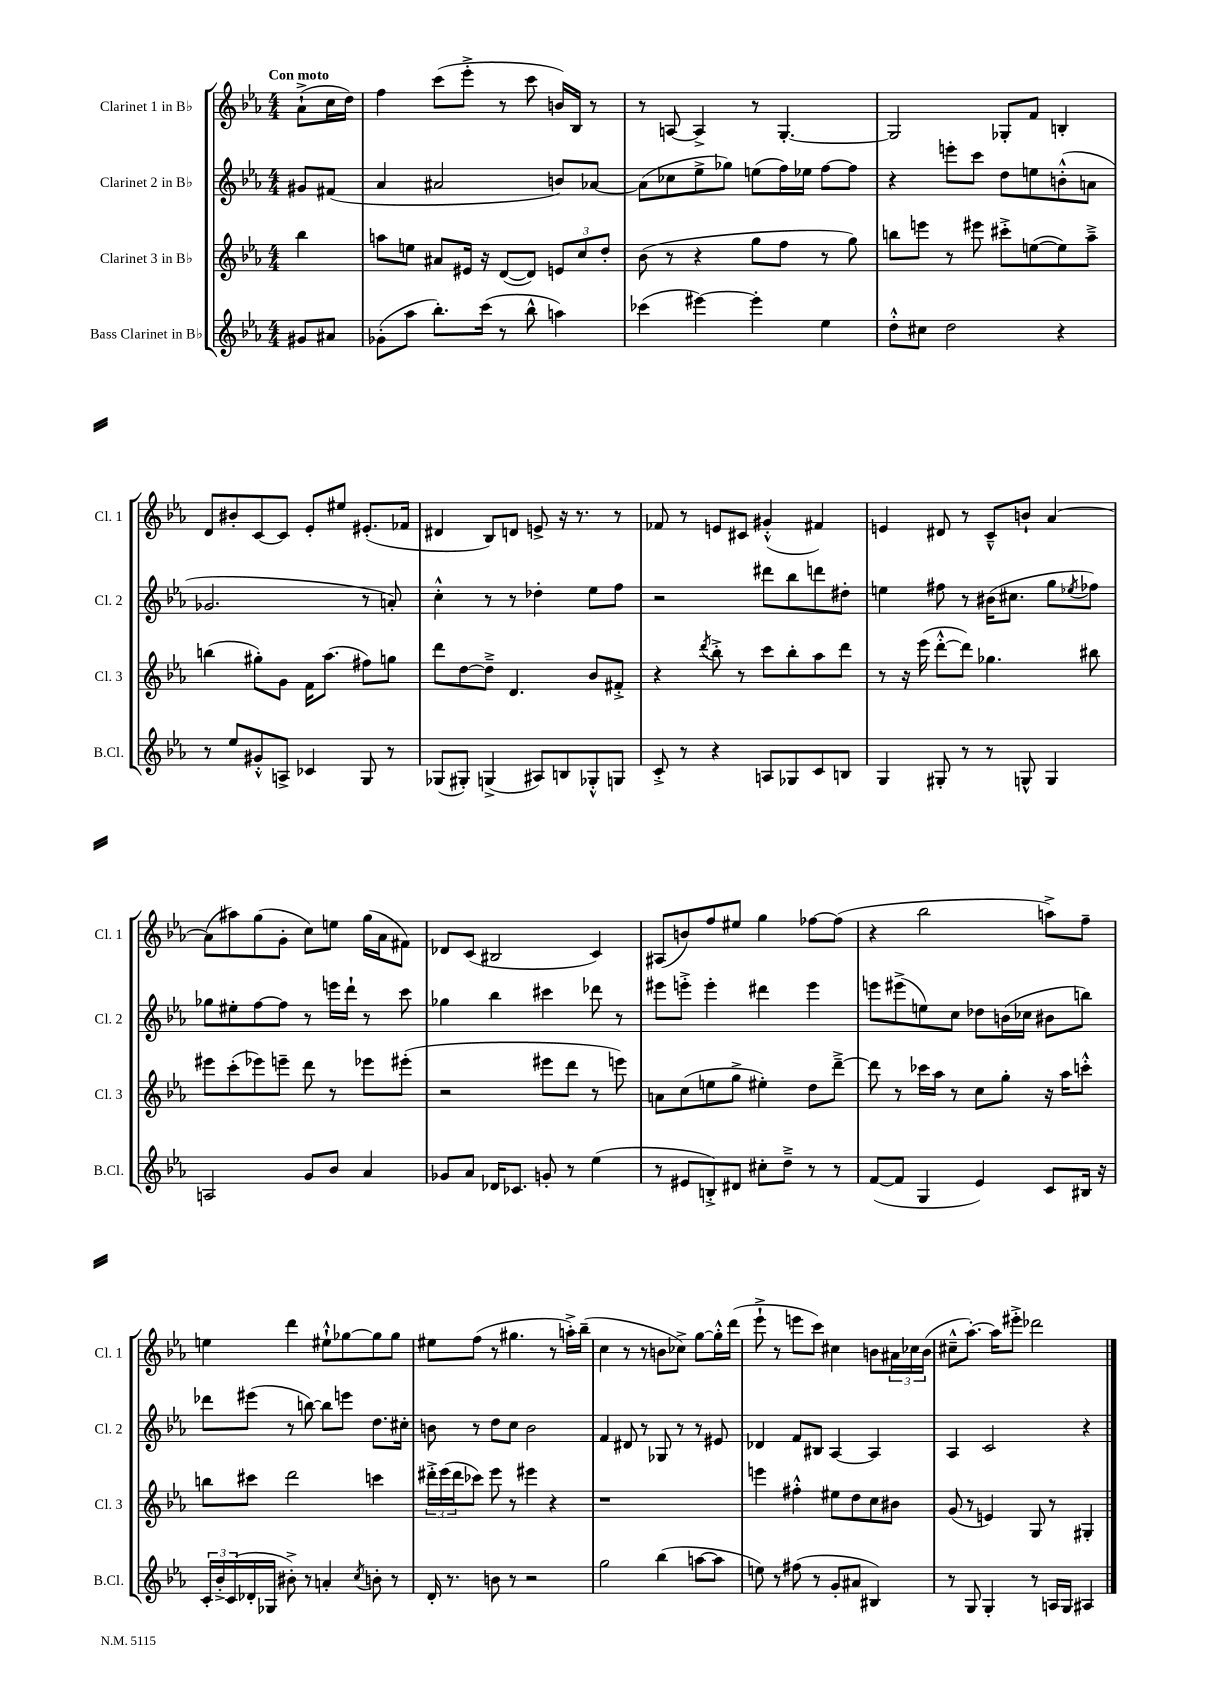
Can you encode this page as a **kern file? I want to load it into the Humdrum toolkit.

**kern	**kern	**kern	**kern
*staff4	*staff3	*staff2	*staff1
*clefG2	*clefG2	*clefG2	*clefG2
*k[b-e-a-]	*k[b-e-a-]	*k[b-e-a-]	*k[b-e-a-]
*M4/4	*M4/4	*M4/4	*M4/4
8g#/L	4bb-\	8g#/L	(8a-`^\L
8a#/J	.	(8f#/J	16cc\L
.	.	.	16dd\JJ)
=	=	=	=
(8g-'\L	8aa\L	4a-/	4ff\
8aa-\J	8ee\J	.	.
8.bb-'\L)	8a#/L	2a#/	(8ccc\L
.	16e#/Jk	.	8eee-'^\J
(16ccc\Jk	16r	.	.
8r	([8d/L	.	8r
8bb-^^\	8d/]J)	.	8ccc\
4aa\)	12e/L	8b/L)	16b/LL)
.	.	.	16B-/JJ
.	12cc/	.	.
.	.	[8a-/J	8r
.	12dd'/J	.	.
=	=	=	=
(4ccc-\	(8b-\	(8a-\]L	8r
.	8r	8cc-\	[8A/
[4eee#\)	4r	8ee-^\	4A^/]
.	.	8gg-\J)	.
4eee#'\]	8gg\L	(8ee\L	8r
.	8ff\J	16ff\L)	[4.G'/
.	.	16ee-\JJ	.
4ee-\	8r	[8ff\L	.
.	8gg\)	8ff\]J	.
=	=	=	=
8dd'^^\L	8bb\L	4r	2G/]
8cc#\J	8eee\J	.	.
2dd\	8r	8eee'\L	.
.	8eee#\	8ccc\J	.
.	8ccc#'^\L	8dd\L	8G-'/L
.	([8ee\	8ee\	8f/J
4r	8ee\])	(8b'^^\	4B'/
.	8aa-~^\J	8a\J	.
=	=	=	=
8r	(4bb\	2.g-/	8d/L
8ee-/L	.	.	8b#'/
8g#'^^/	8gg#'\L)	.	[8c/
8A^/J	8g\J	.	8c/]J
4c-/	16f\LK	.	8e-'/L
.	(8.aa-\J	.	.
.	.	.	8ee#/J
8G/	8ff#\L)	8r	(8.e#'/L
8r	8gg\J	8a'/)	.
.	.	.	16f-/Jk
=	=	=	=
(8G-/L	8ddd\L	4cc'^^\	4d#/
8G#'/J)	[8dd\	.	.
(4G^/	8dd~^\]J	8r	8B-/L)
.	4.d/	8r	8d/J
8A#/L)	.	4dd-'\	8e^/
8B/	.	.	16r
.	.	.	8.r
8G-'^^/	8b-/L	8ee-\L	.
8G/J	8f#'^/J	8ff\J	8r
=	=	=	=
8c'^/	4r	2r	8f-/
8r	.	.	8r
.	8qddd/	.	.
4r	8bb-'^\	.	8e/L
.	8r	.	8c#/J
8A/L	8ccc\L	8ddd#\L	(4g#'^^/
8G-/	8bb-'\	8bb-\	.
8c/	8aa-\	8ddd\	4f#/)
8B/J	8ddd\J	8dd#'\J	.
=	=	=	=
4G/	8r	4ee\	4e/
.	16r	.	.
.	(16eee-\	.	.
8G#'/	[8ddd'^^\L	8ff#\	8d#/
8r	8ddd\]J)	8r	8r
8r	4.gg-\	(16b#\LK	8c~^^/L
.	.	8.cc#\J	.
8G^^/	.	.	8b`/J
4G/	.	8gg\L	[4a-/
.	.	8qee-/	.
.	8bb#\	8ff-\J)	.
=	=	=	=
2A/	8eee#\L	8gg-\L	(8a-\]L
.	(8ccc'\	8ee#'\	8aa#\)
.	8eee-\)	[8ff\	(8gg\
.	8eee~\J	8ff\]J	8g'\J
8g/L	8ddd\	8r	8cc\L)
8b-/J	8r	16eee\LL	8ee\J
.	.	16ddd`\JJ	.
4a-/	8eee-\L	8r	(16gg\LL
.	.	.	16a-\J
.	(8eee#'\J	8ccc\	8f#\J)
=	=	=	=
8g-/L	2r	4gg-\	8d-/L
8a-/J	.	.	(8c/J
16d-/LK	.	4bb-\	2B#/
8.c-/J	.	.	.
8g'/	8eee#\L	4ccc#\	.
8r	8ddd\J	.	.
(4ee-\	8r	8ddd-\	4c/)
.	8eee\)	8r	.
=	=	=	=
8r	8a\L	8eee#\L	(8A#/L
8e#/L	(8cc\	8eee'^\J	8b/)
8B'^/)	8ee\	4eee'\	8ff/
8d#/J	8gg^\J	.	8ee#/J
8cc#'\L	4ee#'\)	4ddd#\	4gg\
8dd~^\J	.	.	.
8r	8dd\L	4eee\	[8ff-\L
8r	[8ddd~^\J	.	(8ff-\]J
=	=	=	=
([8f/L	8ddd\]	8eee\L	4r
8f/]J	8r	(8eee#^\	.
4G/	16ccc-\LL	8ee\)	2bb-\
.	16aa-\JJ	.	.
.	8r	8cc\J	.
4e-/)	8cc\L	8dd-\L	.
.	8gg'\J	(16b\L	.
.	.	16cc-\JJ	.
8c/L	16r	8b#\L	8aa^\L)
.	16aa-\LK	.	.
16B#/Jk	8ccc'^^\J	8bb\J)	8ff~\J
16r	.	.	.
=	=	=	=
24c'/LL	8bb\L	8ddd-\L	4ee\
24b-'^/	.	.	.
(24c/	.	.	.
16d-'/	8ccc#\J	(8eee#\J	.
16G-/JJ	.	.	.
8b#'^\)	2ddd\	8r	4ddd\
8r	.	[8bb\)	.
4a'/	.	8bb\]L	8ee#`^^\L
.	.	8eee\J	[8gg-\
8qcc/	.	.	.
8b'\	4ccc\	8.dd\L	8gg-\]
8r	.	.	8gg-\J
.	.	16cc#'\Jk	.
=	=	=	=
16d'/	24ddd#'^\LL	8b\	8ee#\L
.	(24eee-\	.	.
8.r	.	.	.
.	24ddd#\J	.	.
.	8ccc-\J)	8r	(8ff\J
8b\	8eee-\	8dd\L	8r
8r	8r	8cc\J	4.gg#\
2r	4eee#\	2b\	.
.	4r	.	8r
.	.	.	16aa'^\LL)
.	.	.	(16bb-~\JJ
=	=	=	=
2gg\	1r	4f/	4cc\
.	.	8d#/	8r
.	.	8r	8r
(4bb-\	.	8G-/	8b\L
.	.	8r	8cc-^\J)
[8aa\L	.	8r	[8gg\L
8aa\]J	.	8e#/	16gg'^^\]L
.	.	.	(16ddd\JJ
=	=	=	=
8ee\)	4eee\	4d-/	8eee-`^\
8r	.	.	8r
(8ff#\	4ff#'^^\	8f/L	8eee\L
8r	.	8B#/J	8ccc\J)
8g'/L	8ee#\L	[4A-/	4cc#\
8a#/J	8dd\	.	.
4B#/)	8cc\	4A-/]	8b\L
.	8b#\J	.	24a#\L
.	.	.	24cc-\
.	.	.	(24b\JJ
=	=	=	=
8r	(8g/	4A-/	8cc#~^^\L
8G/	8r	.	[8.aa-'\J)
4G'/	4e/)	2c/	.
.	.	.	16aa-\]LK
.	.	.	8eee#'^\J
8r	8G/	.	2ddd-\
16A/LL	8r	.	.
16G/JJ	.	.	.
4A#/	4G#'/	4r	.
==	==	==	==
*-	*-	*-	*-
